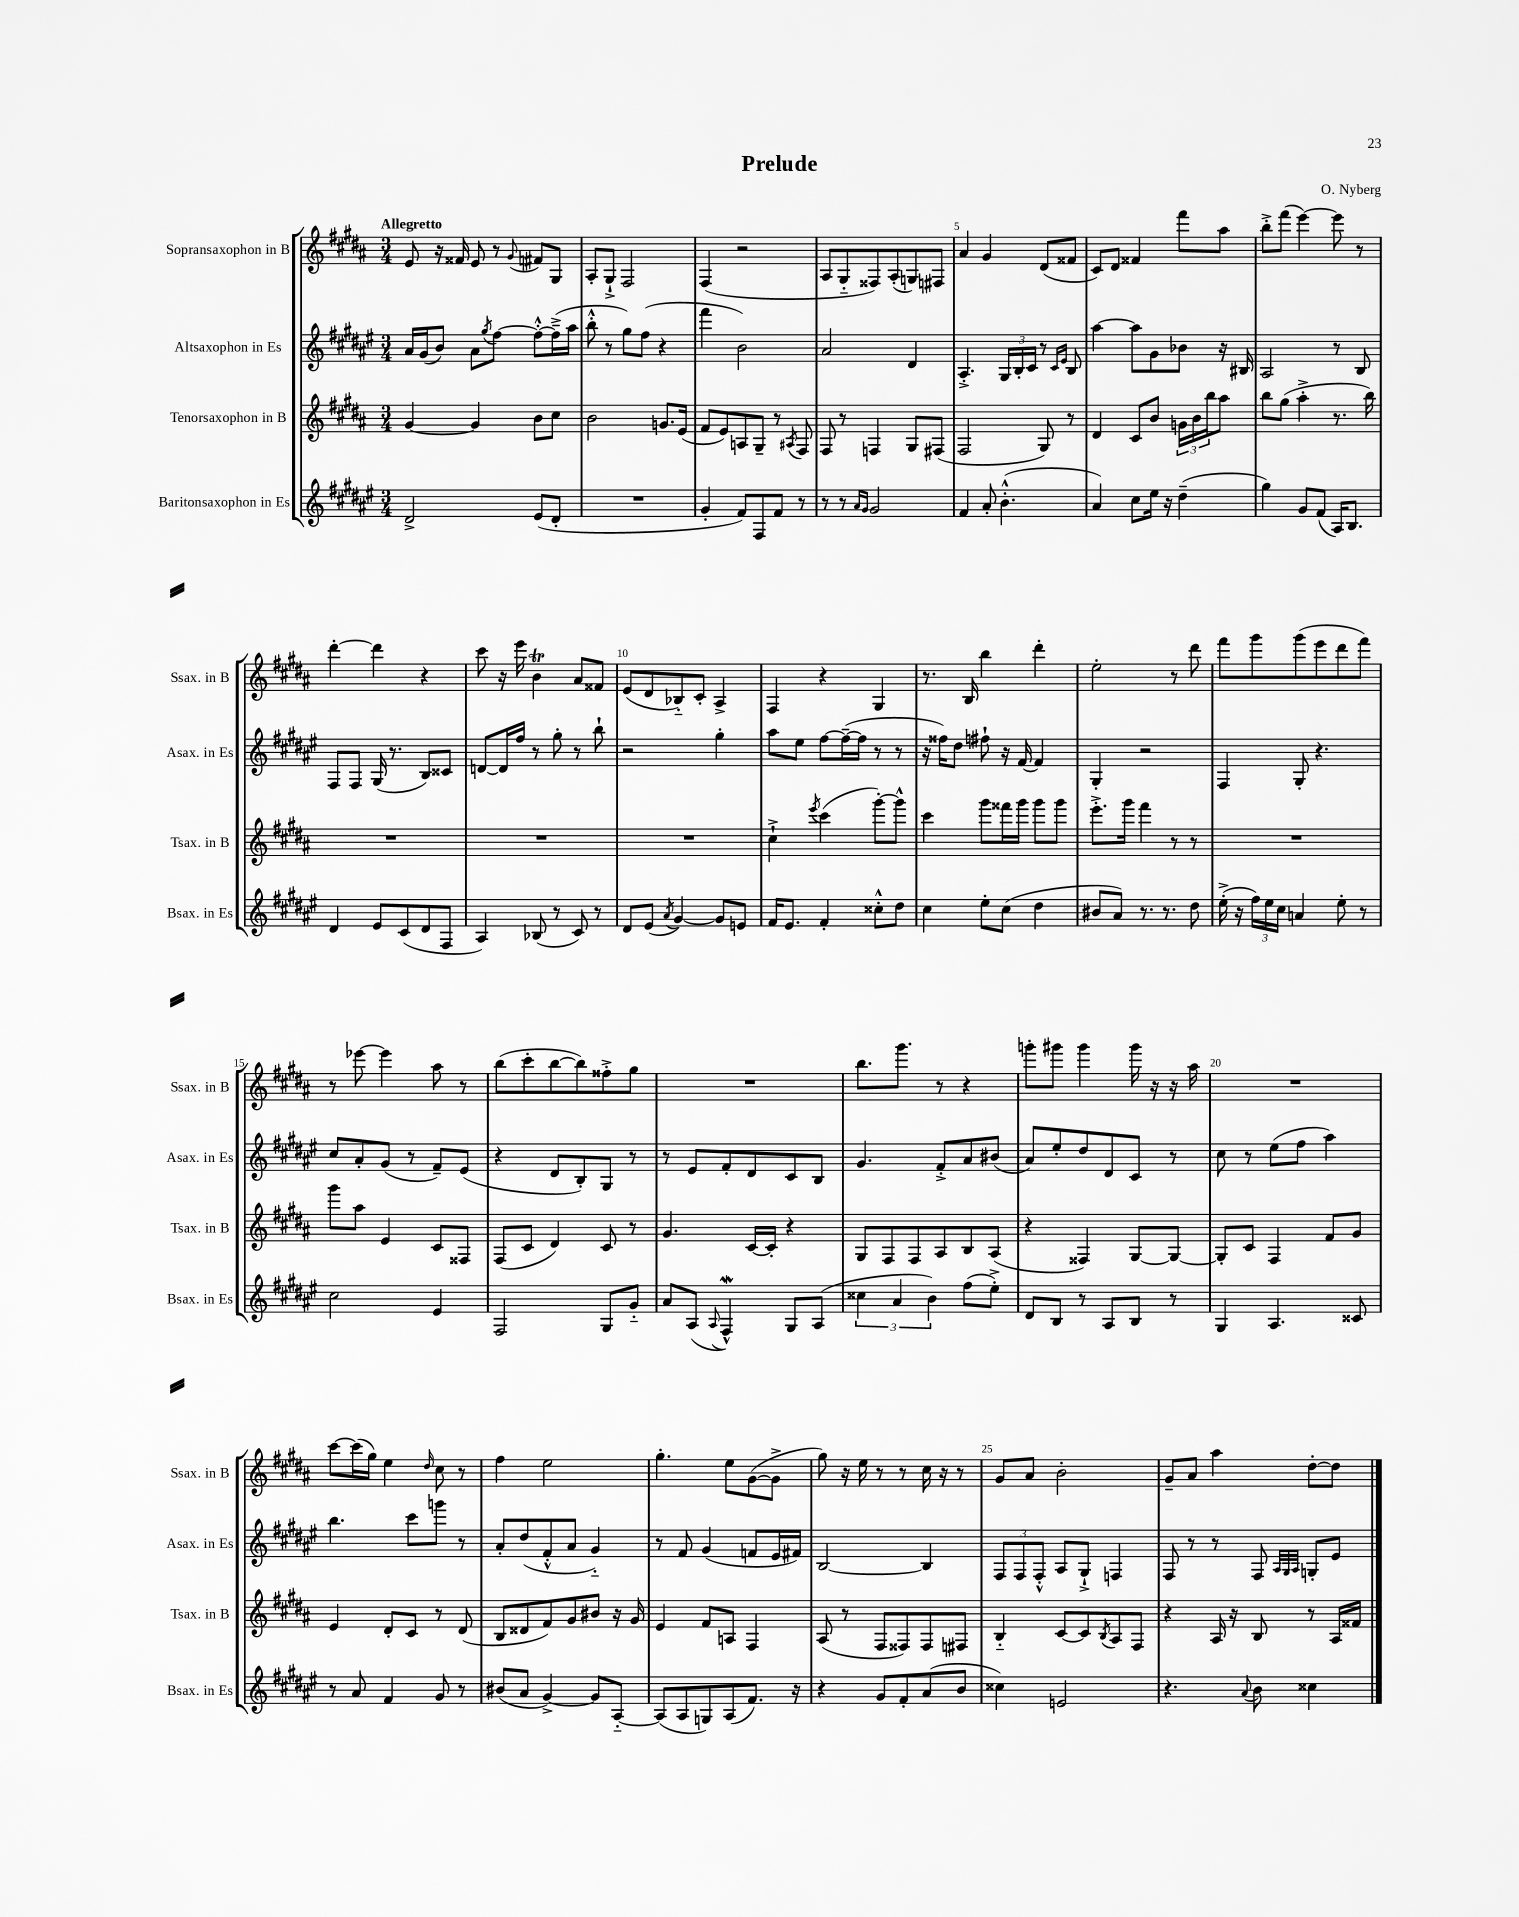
\header { title = "Prelude" composer = "O. Nyberg" }
<<
\new StaffGroup <<
\new Staff = "s0" \with { instrumentName = "Sopransaxophon in B" shortInstrumentName = "Ssax. in B" } {
    \clef treble \key b \major \numericTimeSignature \time 3/4 \tempo "Allegretto"
    e'8 r16 fisis'16 e'8 r8 \appoggiatura { gis'8 } fis'8 gis8 |
    ais8-. gis8-!-> fis2 |
    fis4( r2 |
    ais8 gis8-_ fisis8) ais8-.( g8) fis8 |
    ais'4 gis'4 dis'8( fisis'8 |
    cis'8) dis'8 fisis'4 fis'''8 ais''8 |
    b''8-.-> fis'''8( e'''4~) e'''8 r8 |
    dis'''4~-. dis'''4 r4 |
    cis'''8 r16 e'''16 b'4\trill ais'8 fisis'8 |
    e'8( dis'8 bes8-_) cis'8-. ais4-> |
    fis4 r4 gis4 |
    r8. b16 b''4 dis'''4-. |
    e''2-. r8 dis'''8 |
    fis'''8 gis'''8 gis'''8( e'''8 dis'''8 fis'''8) |
    r8 ees'''8~ ees'''4 ais''8 r8 |
    b''8( cis'''8-. b''8~ b''8) fisis''8-.-> gis''8 |
    R2. |
    b''8. gis'''8. r8 r4 |
    g'''8-. gis'''8 gis'''4 gis'''16 r16 r16 ais''16 |
    R2. |
    cis'''8~ cis'''16( gis''16) e''4 \grace { dis''16 } cis''8 r8 |
    fis''4 e''2 |
    gis''4.-. e''8 gis'8~( gis'8-> |
    gis''8) r16 e''16 r8 r8 cis''16 r16 r8 |
    gis'8 ais'8 b'2-. |
    gis'8-- ais'8 ais''4 dis''8~-. dis''8 \bar "|." |
}
\new Staff = "s1" \with { instrumentName = "Altsaxophon in Es" shortInstrumentName = "Asax. in Es" } {
    \clef treble \key fis \major \numericTimeSignature \time 3/4
    ais'16 gis'16( b'8) ais'8 \acciaccatura { gis''8 } fis''8~ fis''8~-.-^ fis''16--->( ais''16 |
    b''8-.-^ r8 gis''8) fis''8( r4 |
    fis'''4 b'2) |
    ais'2 dis'4 |
    ais4.-.-> \tuplet 3/2 { gis16 b16-. cis'16 } r8 \grace { cis'16 eis'16 } b8 |
    ais''4~ ais''8 gis'8 bes'8 r16 bis16 |
    ais2 r8 b8 |
    fis8 fis8 gis16( r8. b8) cisis'8 |
    d'8~ d'16 fis''16 r8 gis''8-. r8 b''8-! |
    r2 gis''4-. |
    ais''8 eis''8 fis''8~ fis''16~--( fis''16 r8 r8 |
    r16 fisis''16) dis''8 fis''8-! r16 fis'16~ fis'4 |
    gis4-. r2 |
    fis4 gis8-. r4. |
    cis''8 ais'8-. gis'8( r8 fis'8--) eis'8( |
    r4 dis'8 b8-.) gis8 r8 |
    r8 eis'8 fis'8-. dis'8 cis'8 b8 |
    gis'4. fis'8-.-> ais'8 bis'8( |
    ais'8) eis''8-. dis''8 dis'8 cis'8 r8 |
    cis''8 r8 eis''8( fis''8 ais''4) |
    b''4. cis'''8 g'''8 r8 |
    ais'8-. dis''8( fis'8-.-^ ais'8 gis'4-_) |
    r8 fis'8 gis'4( f'8 eis'16 fis'16) |
    b2~ b4 |
    \tuplet 3/2 { fis8 fis8 fis8-.-^ } ais8 gis8-!-> f4 |
    fis8 r8 r8 fis8 \grace { ais32 gis32 ais32 } g8-. eis'8 \bar "|." |
}
\new Staff = "s2" \with { instrumentName = "Tenorsaxophon in B" shortInstrumentName = "Tsax. in B" } {
    \clef treble \key b \major \numericTimeSignature \time 3/4
    gis'4~ gis'4 b'8 cis''8 |
    b'2 g'8. e'16( |
    fis'8 e'8) a8 gis8-- r8 \acciaccatura { ais8 } fis8 |
    fis8 r8 f4 gis8 fis8( |
    fis2 gis8) r8 |
    dis'4 cis'8 b'8 \tuplet 3/2 { g'16 b'16 b''16 } ais''8 |
    b''8 gis''8( ais''4-.-> r8. b''16) |
    R2. |
    R2. |
    R2. |
    cis''4-!-> \acciaccatura { e'''8 } cis'''4( gis'''8~-.) gis'''8-^ |
    cis'''4 gis'''8 fisis'''16 gis'''16 gis'''8 gis'''8 |
    e'''8.-.-> gis'''16 fis'''4 r8 r8 |
    R2. |
    gis'''8 ais''8 e'4 cis'8 fisis8 |
    fis8( cis'8 dis'4) cis'8 r8 |
    gis'4. cis'16~ cis'16-. r4 |
    gis8 fis8 fis8 ais8 b8 ais8( |
    r4 fisis4) gis8~ gis8~ |
    gis8-. cis'8 fis4 fis'8 gis'8 |
    e'4 dis'8-. cis'8 r8 dis'8( |
    b8 disis'8 fis'8) gis'8 bis'8 r16 gis'16 |
    e'4 fis'8 a8 fis4 |
    ais8( r8 fis8 fisis8) fisis8 fis8 |
    b4-_ cis'8~ cis'8 \acciaccatura { b8 } ais8 fis8 |
    r4 ais16 r16 b8 r8 ais16 fisis'16 \bar "|." |
}
\new Staff = "s3" \with { instrumentName = "Baritonsaxophon in Es" shortInstrumentName = "Bsax. in Es" } {
    \clef treble \key fis \major \numericTimeSignature \time 3/4
    dis'2-> eis'8( dis'8-. |
    R2. |
    gis'4-. fis'8) fis8 fis'8 r8 |
    r8 r8 \grace { ais'16 gis'16 } gis'2 |
    fis'4 ais'8-. b'4.-.-^( |
    ais'4) cis''8 eis''16 r16 dis''4--( |
    gis''4) gis'8 fis'8( ais16) b8. |
    dis'4 eis'8 cis'8( dis'8 fis8 |
    ais4) bes8( r8 cis'8) r8 |
    dis'8 eis'8( \acciaccatura { ais'8 } gis'4~) gis'8 e'8 |
    fis'16 eis'8. fis'4-. cisis''8-.-^ dis''8 |
    cis''4 eis''8-. cis''8( dis''4 |
    bis'8 ais'8) r8. r8. dis''8 |
    eis''16-.->( r16 \tuplet 3/2 { fis''16) eis''16 cis''16 } a'4 eis''8-. r8 |
    cis''2 eis'4 |
    fis2 gis8 gis'8-_ |
    ais'8 ais8( \appoggiatura { ais8 } fis4-^\mordent) gis8 ais8( |
    \tuplet 3/2 { cisis''4 ais'4 b'4) } fis''8( eis''8-.->) |
    dis'8 b8 r8 ais8 b8 r8 |
    gis4 ais4. cisis'8 |
    r8 ais'8 fis'4 gis'8 r8 |
    bis'8( ais'8 gis'4~->) gis'8 ais8~-_ |
    ais8( ais8 g8) ais8( fis'8.) r16 |
    r4 gis'8 fis'8-. ais'8( b'8 |
    cisis''4) e'2 |
    r4. \appoggiatura { ais'8 } b'8 cisis''4 \bar "|." |
}
>>
>>
\layout { \context { \Score \override BarNumber.break-visibility = ##(#f #t #t) barNumberVisibility = #(every-nth-bar-number-visible 5) } }
